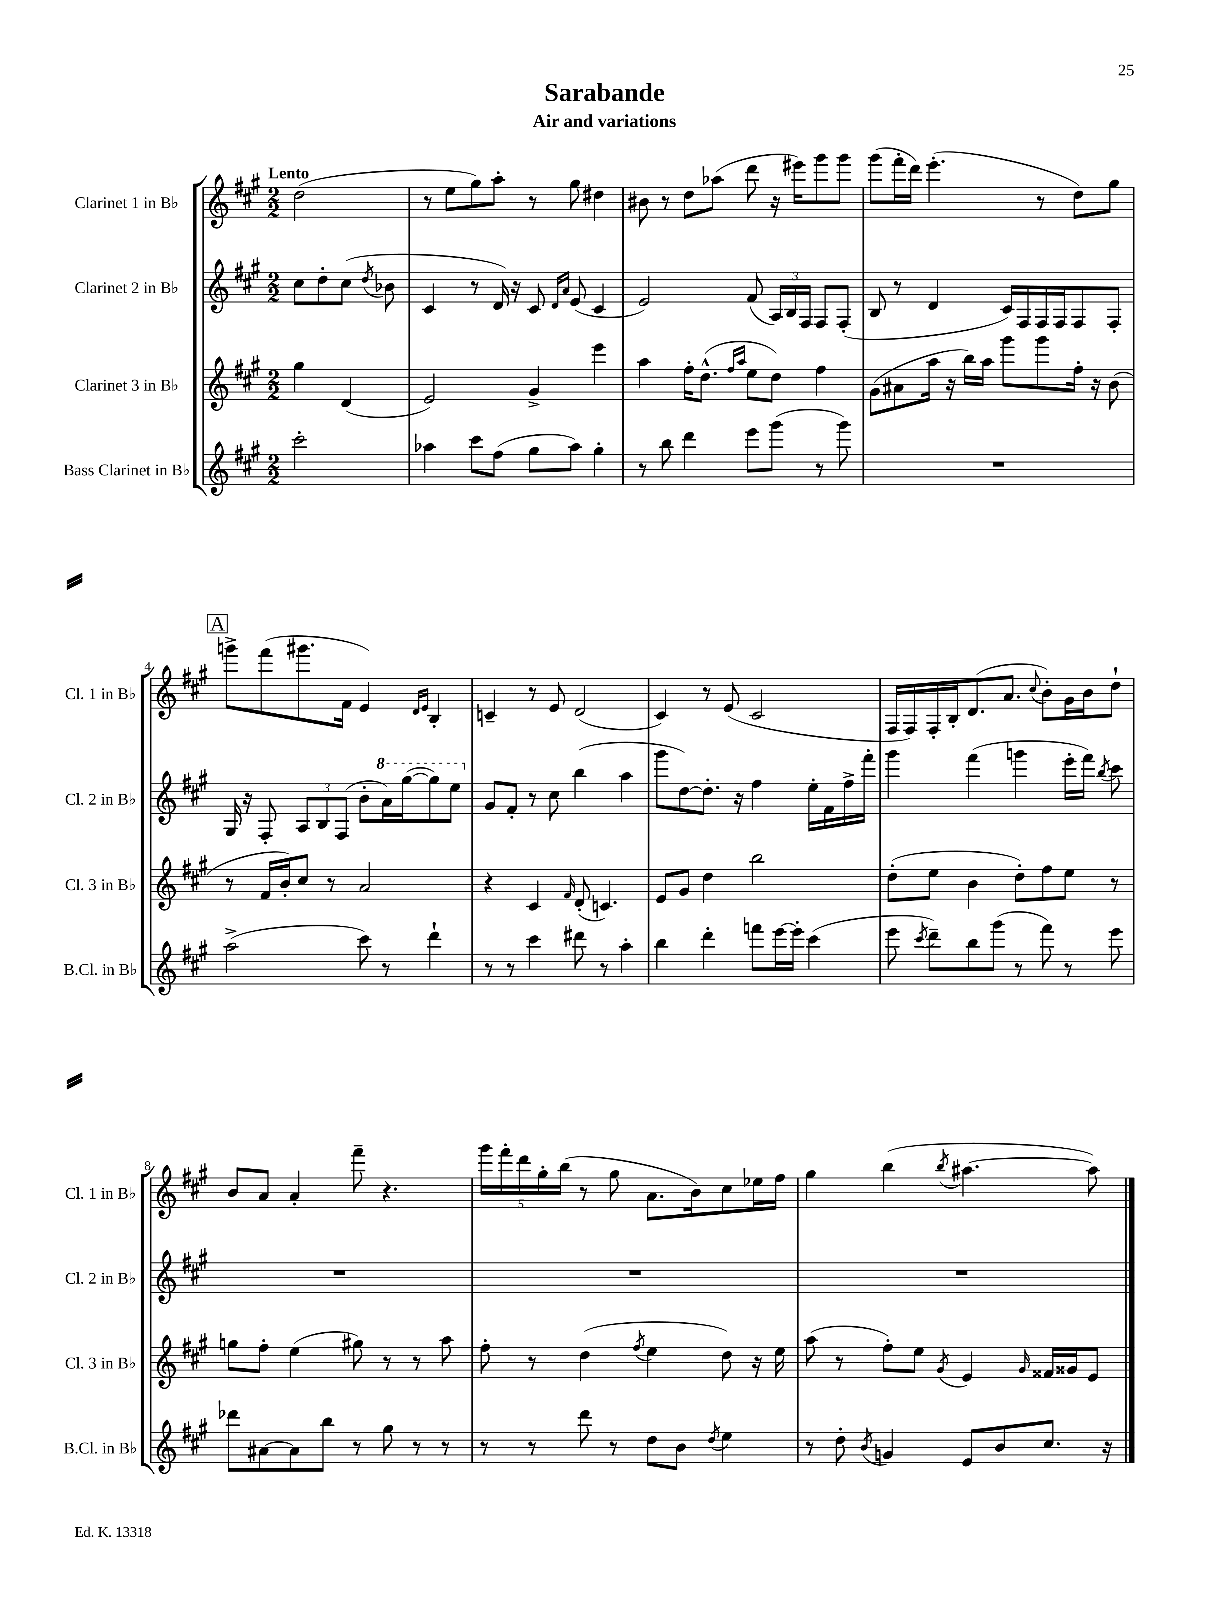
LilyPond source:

\header { title = "Sarabande" subtitle = "Air and variations" }
<<
\new StaffGroup <<
\new Staff = "s0" \with { instrumentName = "Clarinet 1 in Bb" shortInstrumentName = "Cl. 1 in Bb" } {
    \clef treble \key a \major \numericTimeSignature \time 2/2 \partial 2 \tempo "Lento"
    \autoBeamOff d''2( |
    r8 e''8[ gis''8) a''8]-. r8 gis''8 dis''4 |
    bis'8 r8 d''8[ aes''8]( d'''8 r16 eis'''16[) gis'''8 gis'''8] |
    gis'''8[( fis'''16-. d'''16]) e'''4.-.( r8 d''8[) gis''8] |
    \mark \markup { \box "A" } g'''8[-> fis'''8( gis'''8. fis'16] e'4) \grace { d'16[ e'16] } b4-. |
    c'4-- r8 e'8 d'2( |
    cis'4) r8 e'8( cis'2 |
    fis16[ fis16) fis16-. b16-. d'8.( a'8.] \appoggiatura { cis''8 } b'8[-.) gis'16 b'16 d''8]-! |
    b'8[ a'8] a'4-. fis'''8-- r4. |
    \tuplet 5/4 { gis'''16[ fis'''16-. d'''16 gis''16-. b''16]( } r8 gis''8 a'8.[ b'16) cis''8 ees''16 fis''16] |
    gis''4 b''4( \acciaccatura { b''8 } ais''4.~ ais''8) \bar "|." |
}
\new Staff = "s1" \with { instrumentName = "Clarinet 2 in Bb" shortInstrumentName = "Cl. 2 in Bb" } {
    \clef treble \key a \major \numericTimeSignature \time 2/2 \partial 2
    \autoBeamOff cis''8[ d''8-. cis''8]( \acciaccatura { d''8 } bes'8 |
    cis'4 r8 d'16) r16 cis'8 \grace { d'16[ a'16] } e'8( cis'4 |
    e'2) fis'8( \tuplet 3/2 { a16[) b16 fis16] } fis8[ fis8]-.( |
    b8 r8 d'4 cis'16[) fis16 fis16 fis16 fis8 fis8]-. |
    \mark \markup { \box "A" } gis16 r16 fis8-. \tuplet 3/2 { a8[ b8 fis8]( } b'8[-. \ottava #1 a''16) gis'''16~( gis'''8) e'''8] \ottava #0 |
    gis'8[ fis'8]-. r8 cis''8 b''4( a''4 |
    gis'''8[ d''8~) d''8.]-. r16 fis''4 e''16[-. fis'16 fis''16-> fis'''16]-. |
    gis'''4 fis'''4( g'''4 e'''16[-. fis'''16]) \acciaccatura { b''8 } cis'''8 |
    R1 |
    R1 |
    R1 \bar "|." |
}
\new Staff = "s2" \with { instrumentName = "Clarinet 3 in Bb" shortInstrumentName = "Cl. 3 in Bb" } {
    \clef treble \key a \major \numericTimeSignature \time 2/2 \partial 2
    \autoBeamOff gis''4 d'4( |
    e'2) gis'4-> e'''4 |
    a''4 fis''16[-. d''8.]-^( \grace { fis''16[ a''16] } e''8[ d''8]) fis''4 |
    gis'8[( ais'8 a''16] r16 b''16[) a''16] gis'''8[ gis'''8 fis''16]-. r16 b'8( |
    \mark \markup { \box "A" } r8 fis'16[ b'16-.) cis''8] r8 a'2 |
    r4 cis'4 \grace { fis'16 } d'8-.( c'4.) |
    e'8[ gis'8] d''4 b''2 |
    d''8[-.( e''8] b'4 d''8[-.) fis''8 e''8] r8 |
    g''8[ fis''8]-. e''4( gis''8) r8 r8 a''8 |
    fis''8-. r8 d''4( \acciaccatura { fis''8 } e''4 d''8) r16 e''16 |
    a''8( r8 fis''8[-.) e''8] \acciaccatura { gis'8 } e'4 \grace { gis'16 } fisis'16[ gisis'16 e'8] \bar "|." |
}
\new Staff = "s3" \with { instrumentName = "Bass Clarinet in Bb" shortInstrumentName = "B.Cl. in Bb" } {
    \clef treble \key a \major \numericTimeSignature \time 2/2 \partial 2
    \autoBeamOff cis'''2-. |
    aes''4 cis'''8[ fis''8]( gis''8[ aes''8]) gis''4-. |
    r8 b''8 d'''4 e'''8[ gis'''8]( r8 gis'''8) |
    R1 |
    \mark \markup { \box "A" } a''2->( cis'''8) r8 d'''4-! |
    r8 r8 cis'''4 dis'''8 r8 a''4-. |
    b''4 d'''4-. f'''8[ e'''16~ e'''16]-. cis'''4( |
    e'''8 \acciaccatura { cis'''8 } d'''8[--) b''8 gis'''8]( r8 fis'''8) r8 e'''8 |
    des'''8[ ais'8~ ais'8 b''8] r8 gis''8 r8 r8 |
    r8 r8 d'''8 r8 d''8[ b'8] \acciaccatura { d''8 } e''4 |
    r8 d''8-. \acciaccatura { b'8 } g'4 e'8[ b'8 cis''8.] r16 \bar "|." |
}
>>
>>
